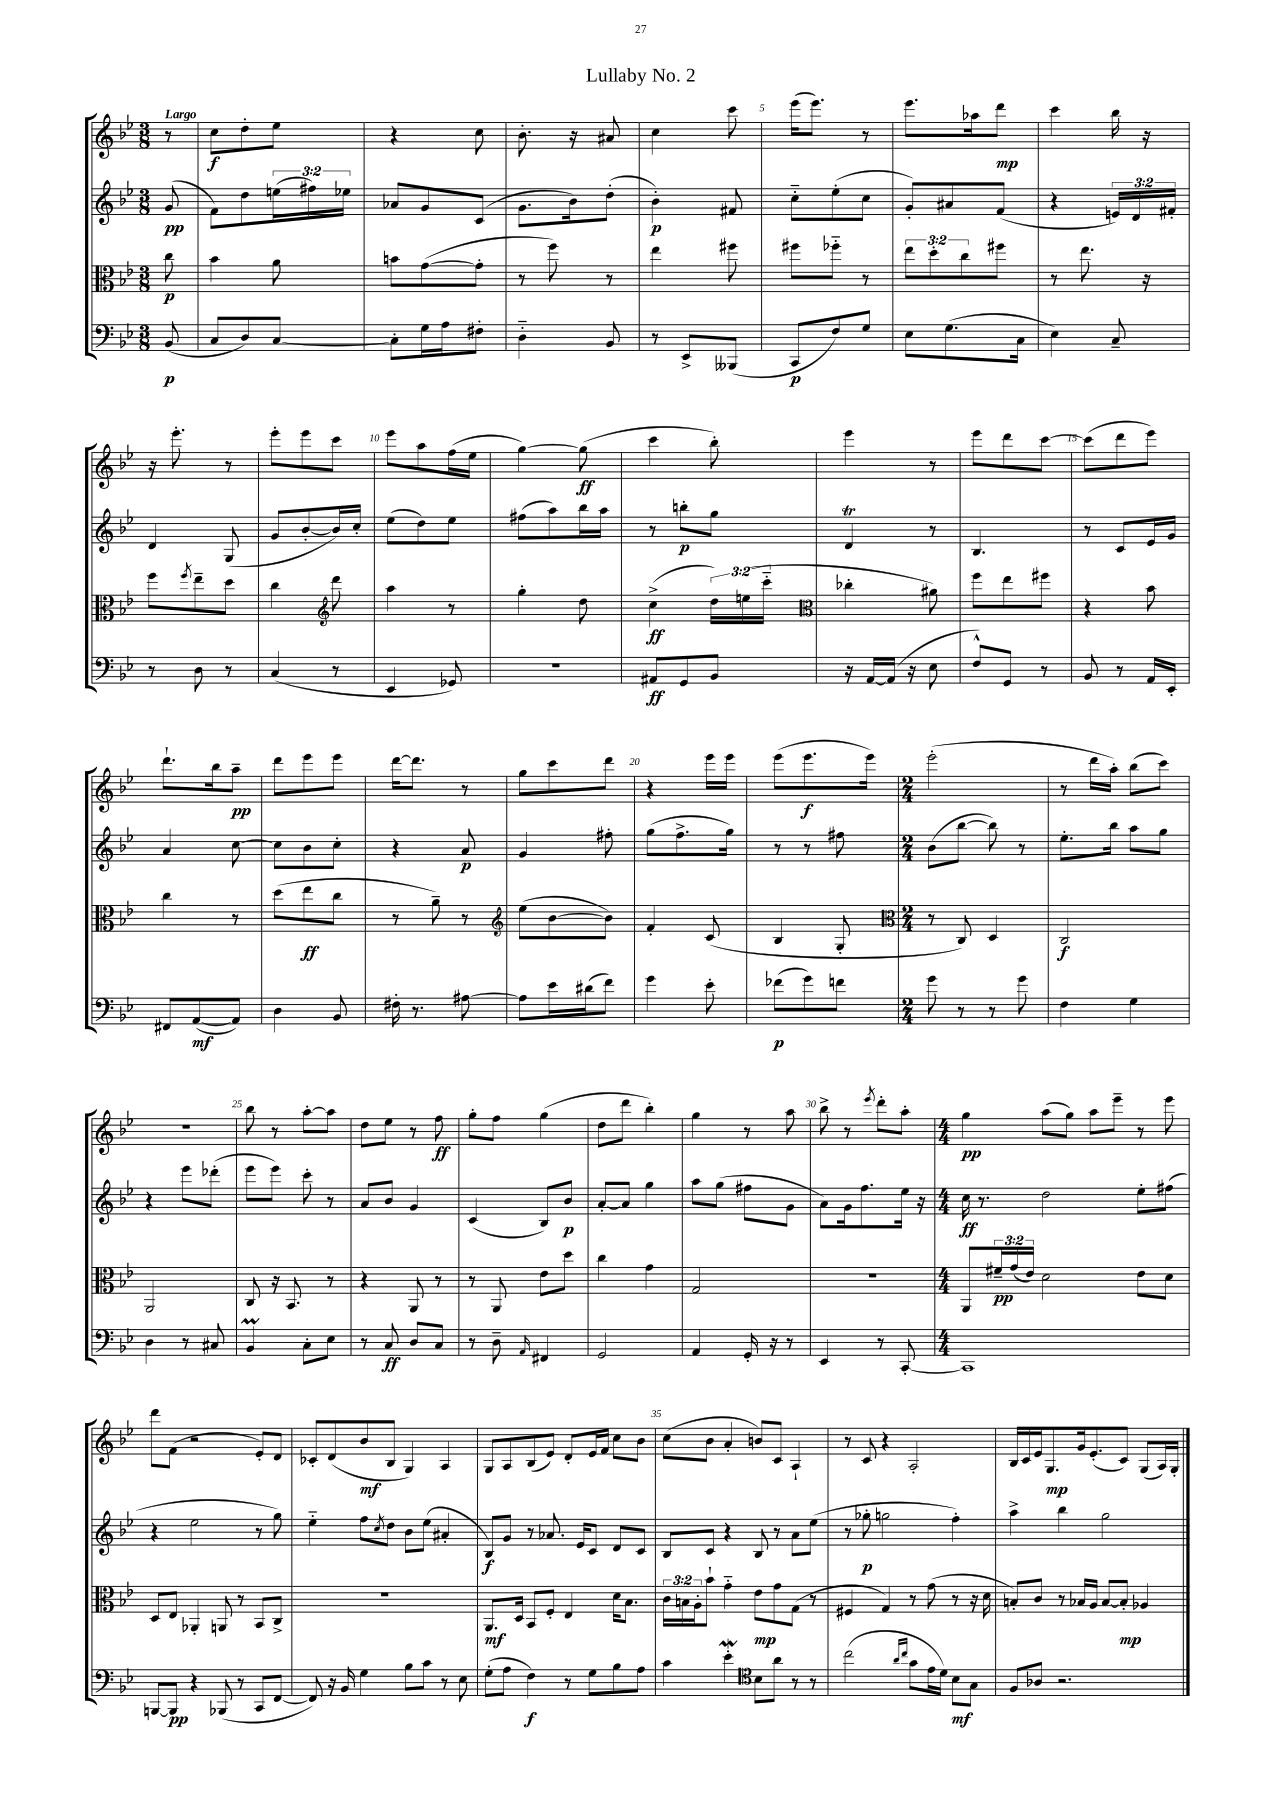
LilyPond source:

\header { title = "Lullaby No. 2" }
<<
\new StaffGroup <<
\new Staff = "s0" {
    \clef treble \key bes \major \numericTimeSignature \time 3/8 \partial 8 \tempo "Largo"
    r8 |
    c''8\f d''8-. ees''8 |
    r4 c''8 |
    bes'8.-. r16 ais'8 |
    c''4 c'''8 |
    ees'''16( ees'''8.) r8 |
    ees'''8. aes''16 d'''8\mp |
    c'''4 bes''16 r16 |
    r16 ees'''8.-. r8 |
    ees'''8-. ees'''8 c'''8 |
    ees'''8 a''8 f''16( ees''16 |
    g''4~) g''8\ff( |
    c'''4 bes''8-.) |
    ees'''4 r8 |
    ees'''8 d'''8 c'''8~ |
    c'''8( d'''8 ees'''8) |
    d'''8.-! bes''16 a''8--\pp |
    d'''8 ees'''8 ees'''8 |
    d'''16~ d'''8. r8 |
    g''8 c'''8 d'''8 |
    r4 ees'''16 ees'''16 |
    ees'''8( ees'''8.\f ees'''16) |
    \numericTimeSignature \time 2/4 ees'''2-.( |
    r8 d'''16 a''16-.) bes''8( c'''8) |
    r2 |
    bes''8 r8 a''8~-. a''8 |
    d''8 ees''8 r8 f''8\ff |
    g''8-. f''8 g''4( |
    d''8 d'''8 bes''4-.) |
    g''4 r8 a''8 |
    bes''8-> r8 \acciaccatura { ees'''8 } d'''8-. a''8-. |
    \numericTimeSignature \time 4/4 g''4\pp a''8( g''8) a''8 ees'''8-- r8 ees'''8 |
    d'''8 f'8( r2 ees'8-.) d'8 |
    ces'8-. d'8( bes'8\mf bes8 g4) a4 |
    g8 a8 bes8( ees'8) d'8-. ees'16 f'16 c''8 bes'8 |
    c''8( bes'8 a'4-. b'8) c'8 a4-! |
    r8 c'8 r4 a2-. |
    bes16 c'16 ees'16 g8.\mp g'16 ees'8.-.( c'8) g8( a16) g16-. \bar "|." |
}
\new Staff = "s1" {
    \clef treble \key bes \major \numericTimeSignature \time 3/8 \override Staff.TupletNumber.text = #tuplet-number::calc-fraction-text \partial 8
    g'8\pp( |
    f'8) d''8 \tuplet 3/2 { e''16( fis''16) ees''16 } |
    aes'8 g'8 c'8( |
    g'8. bes'16) d''8-.( |
    bes'4-.\p) fis'8 |
    c''8-_ ees''8-.( c''8 |
    g'8-.) ais'8 f'8( |
    r4 \tuplet 3/2 { e'16) d'16 fis'16-. } |
    d'4 g8( |
    g'8 bes'8~-. bes'16) c''16-. |
    ees''8( d''8) ees''8 |
    fis''8( a''8) bes''16 a''16 |
    r8 b''8-.\p g''8 |
    d'4\trill r8 |
    bes4. |
    r8 c'8 ees'16 g'16 |
    a'4 c''8~ |
    c''8 bes'8 c''8-. |
    r4 a'8\p |
    g'4 fis''8-. |
    g''8( f''8.-> g''16) |
    r8 r8 fis''8 |
    \numericTimeSignature \time 2/4 bes'8( bes''8~ bes''8) r8 |
    ees''8.-. bes''16 a''8 g''8 |
    r4 ees'''8 des'''8-.( |
    ees'''8 ees'''8) c'''8-. r8 |
    a'8 bes'8 g'4 |
    c'4( bes8) bes'8\p |
    a'8~-. a'8 g''4 |
    a''8 g''8( fis''8 g'8 |
    a'8) g'16 f''8. ees''16 r16 |
    \numericTimeSignature \time 4/4 c''16\ff r8. d''2 ees''8-. fis''8( |
    r4 ees''2 r8 g''8) |
    ees''4-_ f''8 \acciaccatura { c''8 } d''8 bes'8 ees''8( ais'4-. |
    bes8\f) g'8 r8 aes'8. ees'16 c'8 d'8 c'8 |
    bes8 c'8 r4 bes8 r8 a'8 ees''8( |
    r8 ges''8-.\p g''2 f''4-.) |
    a''4-> bes''4 g''2 \bar "|." |
}
\new Staff = "s2" {
    \clef alto \key bes \major \numericTimeSignature \time 3/8 \override Staff.TupletNumber.text = #tuplet-number::calc-fraction-text \partial 8
    c''8\p |
    bes'4 a'8 |
    b'8 g'8~( g'8-. |
    r8 f''8) r8 |
    ees''4 fis''8 |
    fis''8 fes''8-_ r8 |
    \tuplet 3/2 { ees''8 d''8-. c''8 } fis''8 |
    r8 ees''8. r16 |
    f''8 \acciaccatura { f''8 } ees''8-- d''8 |
    c''4 \clef treble d'''8 |
    a''4 r8 |
    g''4-. d''8 |
    c''4->\ff( \tuplet 3/2 { d''16) e''16( c'''16-_ } |
    \clef alto ces''4-. ais'8) |
    f''8 ees''8 fis''8 |
    r4 bes'8 |
    c''4 r8 |
    d''8( ees''8\ff c''8 |
    r8 a'8--) r8 |
    \clef treble ees''8( bes'8~ bes'8) |
    f'4-. c'8( |
    bes4 g8-. |
    \numericTimeSignature \time 2/4 \clef alto r8 c8) d4 |
    c2\f |
    a,2 |
    c8 r16 bes,8. r8 |
    r4 a,8 r8 |
    r8 a,8 ees'8 d''8 |
    c''4 g'4 |
    g2 |
    R2 |
    \numericTimeSignature \time 4/4 a,8 \tuplet 3/2 { fis'16--\pp g'16( ees'16) } d'2 ees'8 d'8 |
    d8 ees8 aes,4-. a,8 r8 bes,8 c8-> |
    R1 |
    a,8.\mf d16 bes,8 f8-. ees4 d'16 bes8. |
    \tuplet 3/2 { c'16 b16 a16-. } bes'8-! g'4-_ ees'8\mp g'8 g8( r8 |
    fis4 g4) r8 g'8( r8 r16 d'16 |
    b8-.) c'8 r8 bes16 a16 bes8~ bes8-.\mp aes4 \bar "|." |
}
\new Staff = "s3" {
    \clef bass \key bes \major \numericTimeSignature \time 3/8 \partial 8
    bes,8\p( |
    c8 d8) c8~ |
    c8-. g16 a16 fis8-. |
    d4-_ bes,8 |
    r8 ees,8-> beses,,8( |
    c,8\p f8) g8 |
    ees8 g8.( c16 |
    ees4) c8-- |
    r8 d8 r8 |
    c4( r8 |
    ees,4 ges,8) |
    R4. |
    ais,8\ff g,8 bes,8 |
    r16 a,16~ a,16( r16 ees8 |
    f8-^) g,8 r8 |
    bes,8 r8 a,16 ees,16-. |
    fis,8 a,8~\mf( a,8) |
    d4 bes,8 |
    fis16-. r8. ais8~ |
    ais8 ees'16 dis'16( f'8) |
    g'4 ees'8-. |
    fes'8\p( g'8) f'8 |
    \numericTimeSignature \time 2/4 g'8 r8 r8 g'8 |
    f4 g4 |
    d4 r8 cis8 |
    bes,4\prall c8-. ees8 |
    r8 c8\ff d8 c8 |
    r8 d8-- \grace { a,16 } fis,4 |
    g,2 |
    a,4 g,16-. r16 r8 |
    ees,4 r8 c,8~-. |
    \numericTimeSignature \time 4/4 c,1 |
    b,,8~ b,,8\pp r4 bes,,8( r8 c,8 f,8~ |
    f,8) r16 bes,16 g4 bes8 c'8 r8 ees8 |
    g8-.( a8 f4\f) r8 g8 bes8 a8 |
    c'4 ees'4-.\mordent \clef tenor bes8 a'8 r8 r8 |
    c''2( \grace { a'16 c''16 } g'8 ees'16 d'16) bes8\mf g8 |
    f8 aes8 r2. \bar "|." |
}
>>
>>
\layout { \context { \Score \override BarNumber.break-visibility = ##(#f #t #t) barNumberVisibility = #(every-nth-bar-number-visible 5) } }
